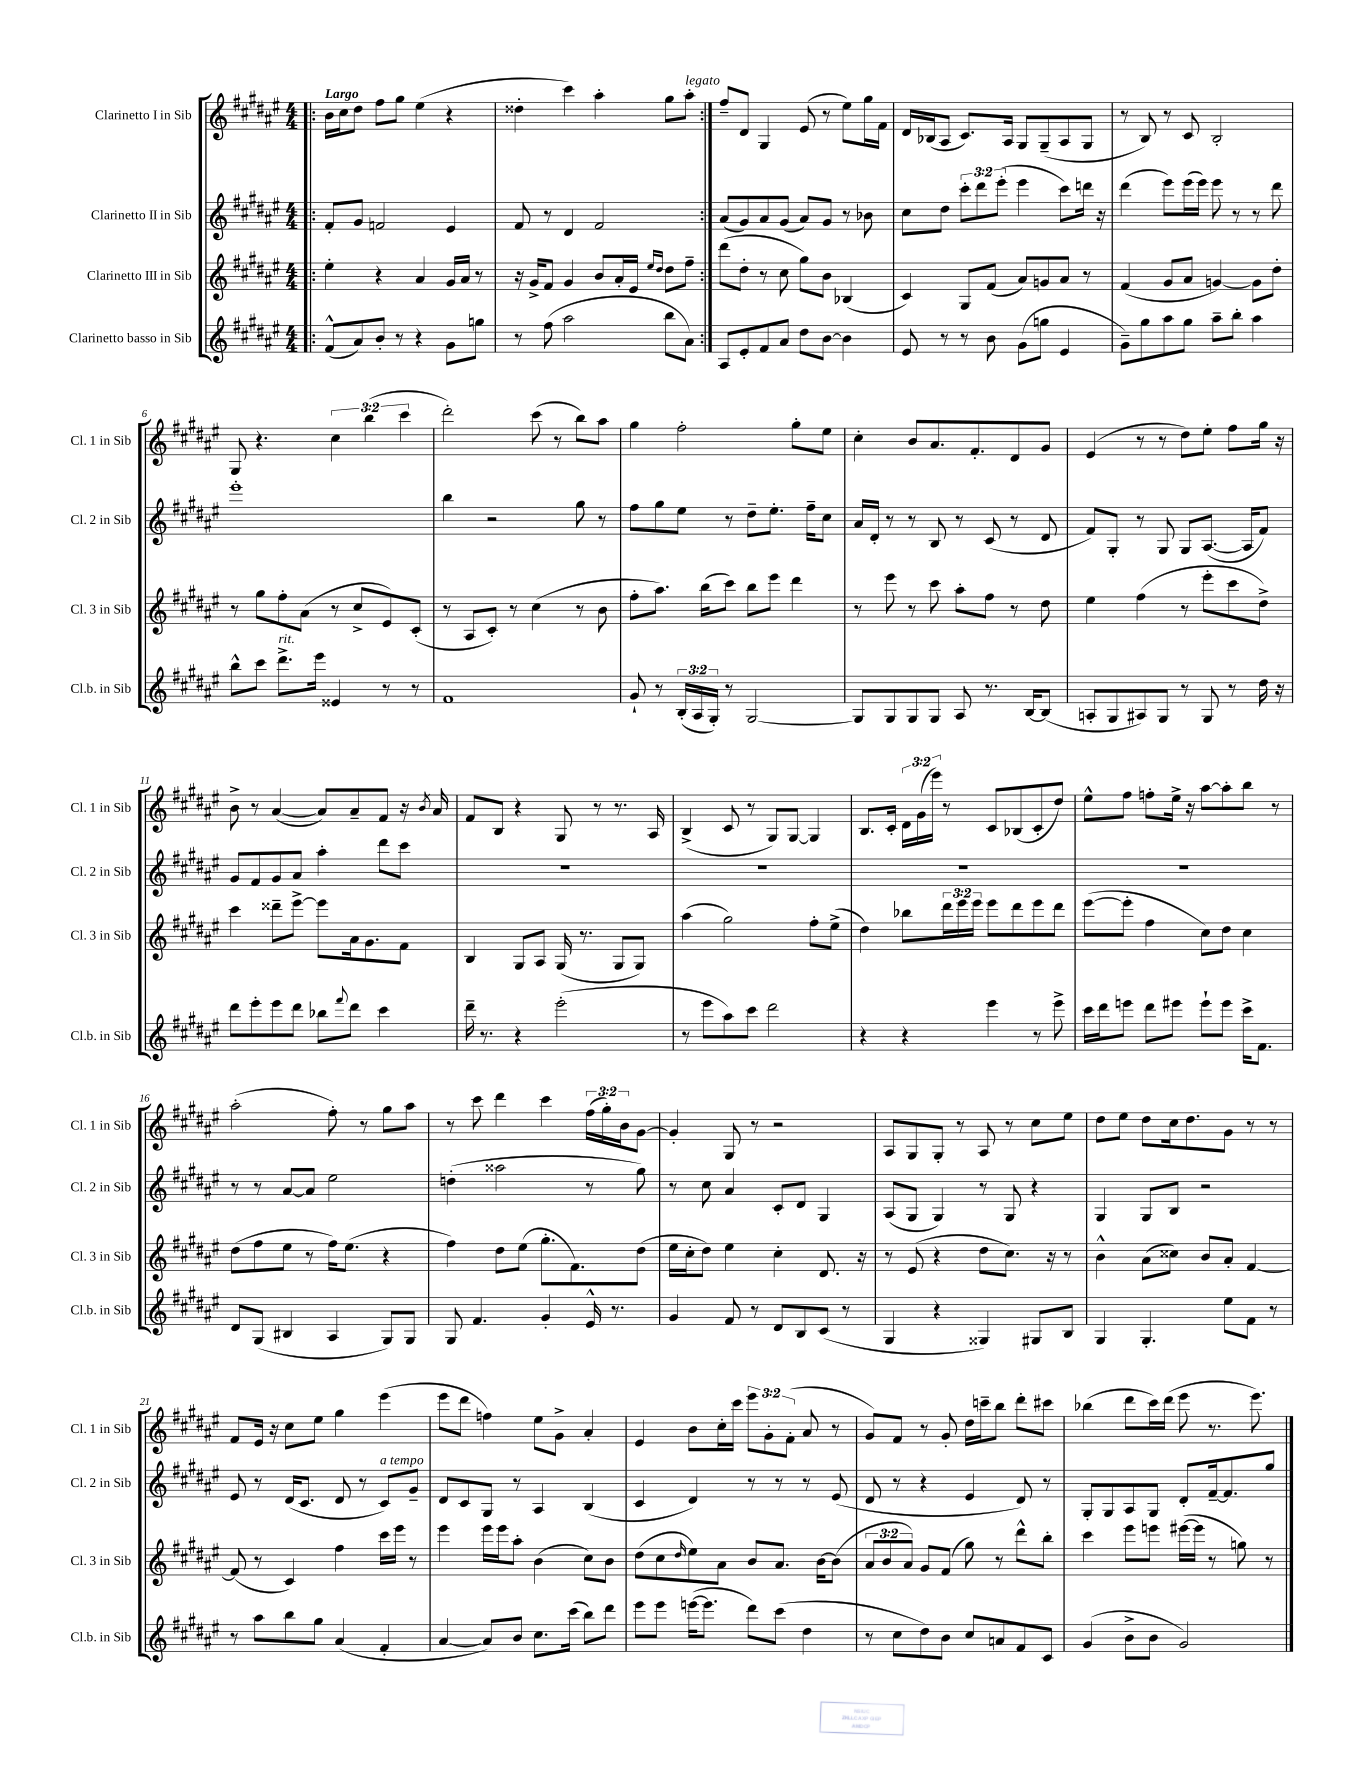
<<
\new StaffGroup <<
\new Staff = "s0" \with { instrumentName = "Clarinetto I in Sib" shortInstrumentName = "Cl. 1 in Sib" } {
    \clef treble \key fis \major \numericTimeSignature \time 4/4 \override Staff.TupletNumber.text = #tuplet-number::calc-fraction-text \tempo "Largo"
    \repeat volta 2 { \bar ".|:" b'16 cis''16 dis''8 fis''8 gis''8 eis''4( r4 |
    disis''4-. cis'''4) ais''4-. gis''8 ais''8-.^\markup { \italic "legato" } | }
    fis''8-- dis'8 gis4 eis'8( r8 eis''8) gis''16 fis'16 |
    dis'16 bes16( ais8 cis'8.) ais16 gis8 gis8--( ais8 gis8 |
    r8 b8) r8 cis'8 b2-. |
    gis8 r4. \tuplet 3/2 { cis''4 b''4( cis'''4 } |
    dis'''2-.) cis'''8( r8 b''8) ais''8 |
    gis''4 fis''2-. gis''8-. eis''8 |
    cis''4-. b'8 ais'8. fis'8.-. dis'8 gis'8 |
    eis'4( r8 r8 dis''8) eis''8-. fis''8 gis''16 r16 |
    b'8-> r8 ais'4~( ais'8) ais'8-- fis'8 r16 \acciaccatura { b'8 } ais'16 |
    fis'8 b8 r4 gis8 r8 r8. ais16 |
    b4->( cis'8 r8 gis8) gis8~ gis4 |
    b8. cis'16-. \tuplet 3/2 { dis'16 gis'16( eis'''16) } r8 cis'8 bes8( cis'8-. dis''8) |
    eis''8-^ fis''8 f''8-. eis''16-> r16 ais''8~ ais''8-. b''8 r8 |
    ais''2-.( fis''8-.) r8 gis''8 ais''8 |
    r8 cis'''8 dis'''4 cis'''4 \tuplet 3/2 { fis''16( gis''16-.) b'16 } gis'8~ |
    gis'4-. gis8 r8 r2 |
    ais8 gis8 gis8-. r8 ais8 r8 cis''8 eis''8 |
    dis''8 eis''8 dis''8 cis''16 dis''8. gis'8 r8 r8 |
    fis'8 eis'16 r16 cis''8 eis''8 gis''4 eis'''4( |
    eis'''8 dis'''8 f''4) eis''8 gis'8-> ais'4-. |
    eis'4 b'8 cis''16-. cis'''16 \tuplet 3/2 { eis'''8 gis'8-. fis'8-.( } ais'8 r8 |
    gis'8) fis'8 r8 gis'8-. dis''16 c'''16-- b''8 dis'''8-. cis'''8 |
    bes''4( dis'''8 cis'''16) dis'''16( eis'''8 r8. eis'''8.) \bar "|." |
}
\new Staff = "s1" \with { instrumentName = "Clarinetto II in Sib" shortInstrumentName = "Cl. 2 in Sib" } {
    \clef treble \key fis \major \numericTimeSignature \time 4/4 \override Staff.TupletNumber.text = #tuplet-number::calc-fraction-text
    \repeat volta 2 { \bar ".|:" fis'8-. gis'8 f'2 eis'4 |
    fis'8 r8 dis'4 fis'2 | }
    ais'8( gis'8) ais'8 gis'8( ais'8) gis'8 r8 bes'8 |
    cis''8 dis''8 \tuplet 3/2 { cis'''8-. dis'''8 eis'''8-.( } eis'''4 cis'''8) d'''16 r16 |
    dis'''4( eis'''8) eis'''16( eis'''16) eis'''8 r8 r8 dis'''8 |
    eis'''1-. |
    b''4 r2 gis''8 r8 |
    fis''8 gis''8 eis''8 r8 dis''8-- eis''8.-. fis''16-- cis''8 |
    ais'16 dis'16-. r8 r8 b8 r8 cis'8( r8 dis'8 |
    fis'8) gis8-. r8 gis8 gis8 ais8.~( ais16 fis'8) |
    gis'8 fis'8 gis'8 ais'8 ais''4-. dis'''8 cis'''8 |
    R1 |
    R1 |
    R1 |
    R1 |
    r8 r8 ais'8~ ais'8 eis''2 |
    d''4-.( aisis''2 r8 gis''8) |
    r8 cis''8 ais'4 cis'8-. dis'8 gis4 |
    ais8( gis8 gis4) r8 gis8 r4 |
    gis4 gis8 b8 r2 |
    eis'8 r8 dis'16( cis'8. dis'8 r8 cis'8^\markup { \italic "a tempo" }) gis'8-- |
    dis'8 cis'8 gis8 r8 ais4 b4( |
    cis'4 dis'4) r8 r8 r8 eis'8( |
    dis'8 r8 r4 eis'4 dis'8) r8 |
    gis8-. gis8 ais8 gis8 dis'8-. fis'16~-- fis'8. gis''8 \bar "|." |
}
\new Staff = "s2" \with { instrumentName = "Clarinetto III in Sib" shortInstrumentName = "Cl. 3 in Sib" } {
    \clef treble \key fis \major \numericTimeSignature \time 4/4 \override Staff.TupletNumber.text = #tuplet-number::calc-fraction-text
    \repeat volta 2 { \bar ".|:" eis''4-. r4 ais'4 gis'16 ais'16 r8 |
    r16 gis'16-> fis'8 gis'4 b'8 ais'16-. eis'16 \grace { eis''16 dis''16 } dis''8 fis''8-- | }
    dis'''8( dis''8-. r8 cis''8 gis''8) b'8 bes4( |
    cis'4) gis8 fis'8( ais'8) g'8 ais'8 r8 |
    fis'4( gis'8 ais'8 g'4~) g'8 dis''8-. |
    r8 gis''8 fis''8-. ais'8( r8 cis''8-> eis'8) cis'8-.( |
    r8 ais8 cis'8-.) r8 cis''4( r8 b'8 |
    fis''8-. ais''8.) b''16( cis'''8) b''8 eis'''8 dis'''4 |
    r8 eis'''8 r8 cis'''8 ais''8-. fis''8 r8 dis''8 |
    eis''4 fis''4( r8 eis'''8-. cis'''8 dis''8->) |
    cis'''4 disis'''8-- eis'''8~-> eis'''8 ais'16 gis'8. fis'8 |
    b4 gis8 ais8 gis16( r8. gis8 gis8) |
    ais''4( gis''2) fis''8-. eis''8->( |
    dis''4) bes''8 \tuplet 3/2 { dis'''16 eis'''16 eis'''16 } eis'''8 dis'''8 eis'''8 dis'''8 |
    eis'''8~( eis'''8-. fis''4 cis''8) dis''8 cis''4 |
    dis''8( fis''8 eis''8 r8 fis''16) eis''8.( r4 |
    fis''4) dis''8 eis''8( gis''8.-. fis'8.) dis''8( |
    eis''16 cis''16-. dis''8) eis''4 cis''4-. dis'8. r16 |
    r8 eis'8( r4 dis''8 cis''8.) r16 r8 |
    b'4-^ ais'8( cisis''8) b'8 ais'8-. fis'4~ |
    fis'8( r8 cis'4) fis''4 cis'''16 eis'''16 r8 |
    eis'''4 eis'''16 eis'''16 ais''8-. b'4( cis''8) b'8 |
    dis''8( cis''8 \grace { dis''16 } eis''8) ais'8 b'8 ais'8. b'16~ b'8( |
    \tuplet 3/2 { ais'8 b'8 ais'8) } gis'8 fis'8( gis''8) r8 dis'''8-^ b''8-. |
    cis'''4 eis'''8 e'''8 eis'''16~( eis'''16 r8 g''8) r8 \bar "|." |
}
\new Staff = "s3" \with { instrumentName = "Clarinetto basso in Sib" shortInstrumentName = "Cl.b. in Sib" } {
    \clef treble \key fis \major \numericTimeSignature \time 4/4 \override Staff.TupletNumber.text = #tuplet-number::calc-fraction-text
    \repeat volta 2 { \bar ".|:" fis'8-^( ais'8) b'8-. r8 r4 gis'8 g''8 |
    r8 fis''8( ais''2 b''8 ais'8) | }
    ais8 eis'8-. fis'8 ais'8 dis''8 b'8~ b'4 |
    eis'8 r8 r8 b'8 gis'8( g''8 eis'4 |
    gis'8--) gis''8 ais''8 gis''8 ais''8-- b''8-. ais''4 |
    b''8-^ cis'''8 dis'''8.->^\markup { \italic "rit." } eis'''16 eisis'4 r8 r8 |
    fis'1 |
    gis'8-! r8 \tuplet 3/2 { b16-.( ais16 gis16-.) } r8 gis2~ |
    gis8 gis8 gis8 gis8 ais8 r8. b16~ b8( |
    a8-. gis8 ais8) gis8 r8 gis8 r8 dis''16 r16 |
    dis'''8 eis'''8-. eis'''8 dis'''8 bes''8 \appoggiatura { fis'''8 } dis'''8 cis'''4 |
    dis'''16-- r8. r4 eis'''2-.( |
    r8 eis'''8 ais''8) cis'''8 dis'''2 |
    r4 r4 eis'''4 r8 eis'''8-> |
    cis'''16 dis'''16 e'''8 dis'''8 eis'''8 eis'''8-! eis'''8 cis'''16-> fis'8. |
    dis'8 gis8( bis4 ais4 gis8) gis8 |
    gis8 fis'4. gis'4-. eis'16-^ r8. |
    gis'4 fis'8 r8 dis'8 b8 cis'8( r8 |
    gis4 r4 gisis4) gis8 b8 |
    gis4 gis4.-. eis''8 fis'8 r8 |
    r8 ais''8 b''8 gis''8 ais'4( fis'4-. |
    ais'4~ ais'8) b'8 cis''8. cis'''16( b''8) dis'''8 |
    eis'''8 eis'''8 e'''16~( e'''8. dis'''8) cis'''8( dis''4 |
    r8 cis''8 dis''8) b'8 cis''8 a'8 fis'8 cis'8 |
    gis'4( b'8-> b'8 gis'2) \bar "|." |
}
>>
>>
